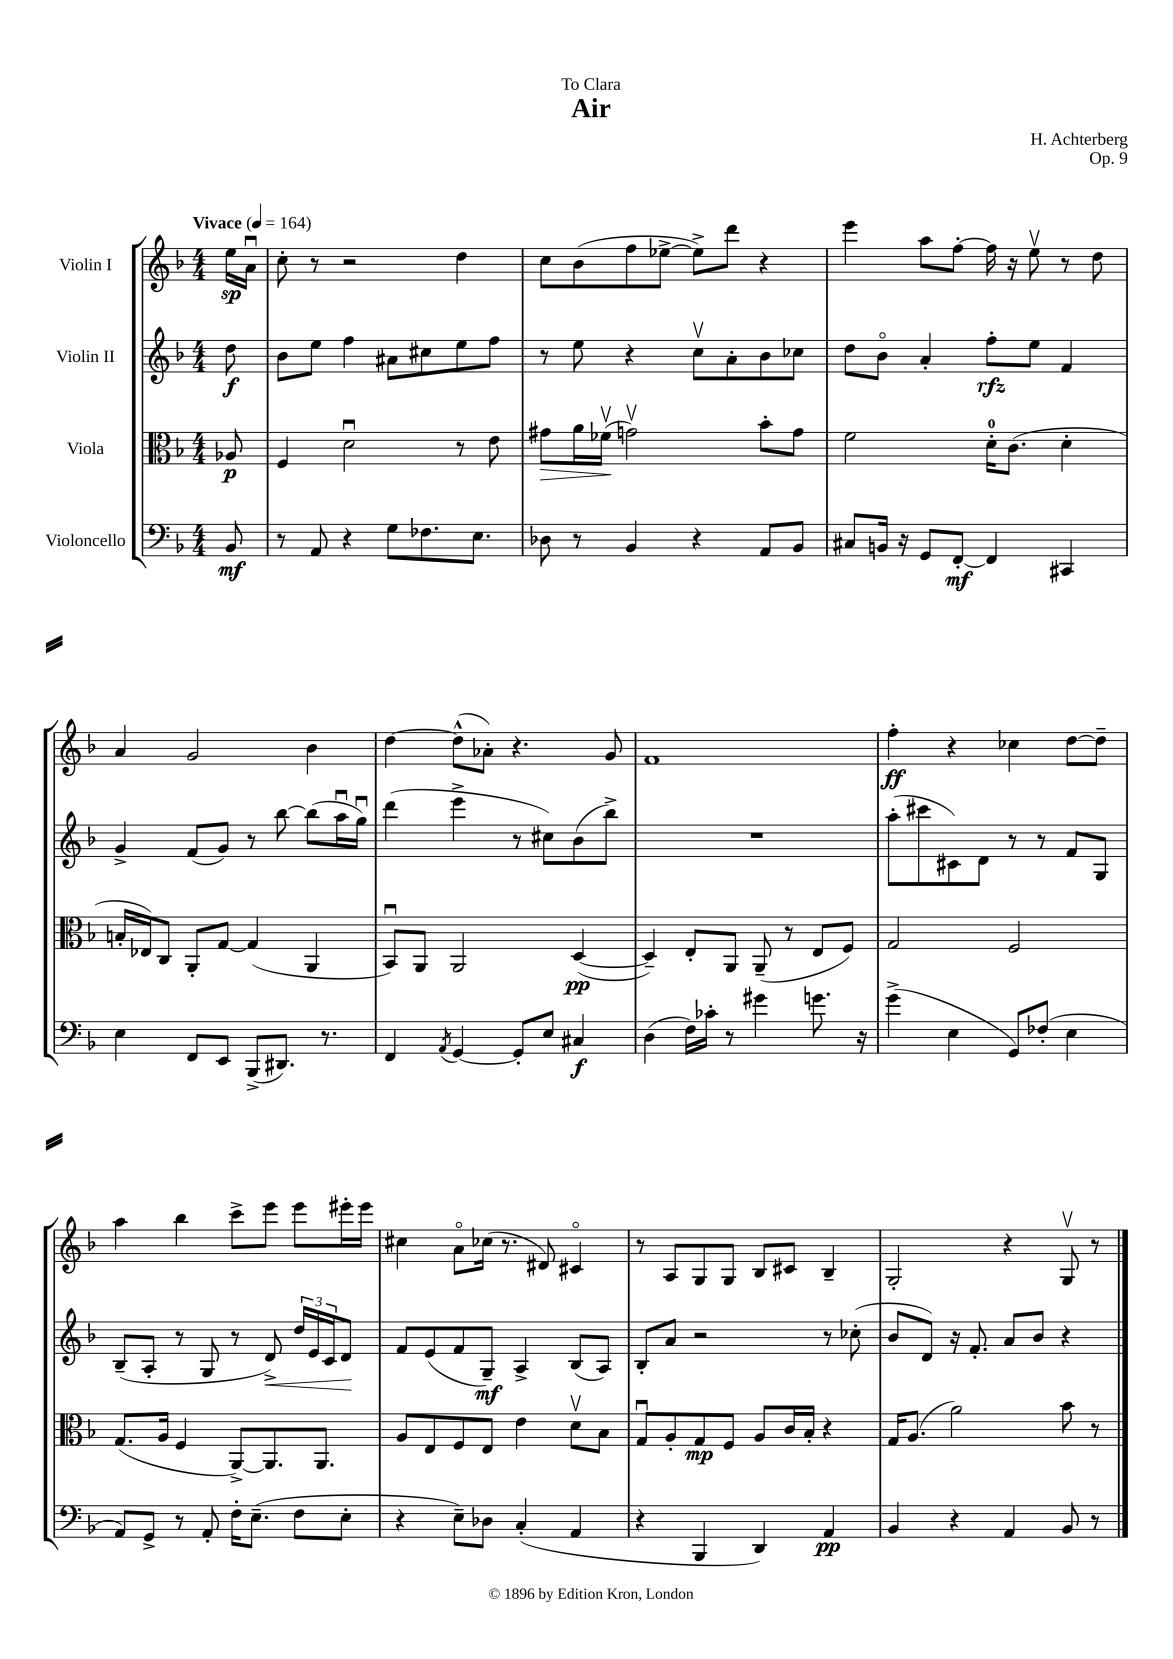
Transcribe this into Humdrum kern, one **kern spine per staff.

**kern	**kern	**kern	**kern
*staff4	*staff3	*staff2	*staff1
*clefF4	*clefC3	*clefG2	*clefG2
*k[b-]	*k[b-]	*k[b-]	*k[b-]
*M4/4	*M4/4	*M4/4	*M4/4
*MM164	*MM164	*MM164	*MM164
8BB-	8A-	8dd	16ee
.	.	.	16au
=	=	=	=
8r	4F	8b-	8cc'
8AA	.	8ee	8r
4r	2du	4ff	2r
8G	.	8a#	.
8.F-	.	8cc#	.
.	8r	8ee	4dd
8.E	.	.	.
.	8e	8ff	.
=	=	=	=
8D-	8g#	8r	8cc
8r	16a	8ee	(8b-
.	(16f-v	.	.
4BB-	2gv)	4r	8ff
.	.	.	[8ee-^
4r	.	8ccv	8ee-^])
.	.	8a'	8ddd
8AA	8b-'	8b-	4r
8BB-	8g	8cc-	.
=	=	=	=
8C#	2f	8dd	4eee
16BB	.	8b-o	.
16r	.	.	.
8GG	.	4a'	8aa
[8FF'	.	.	[8ff'
4FF]	16d'	8ff'	16ff]
.	(8.c	.	16r
.	.	8ee	8eev
4CC#	4d'	4f	8r
.	.	.	8dd
=	=	=	=
4E	16B'	4g^	4a
.	16E-)	.	.
.	8C	.	.
8FF	8AA'	(8f	2g
8EE	[8G	8g)	.
(8BBB-^	(4G]	8r	.
8.DD#)	.	[8bb-	.
.	4AA	(8bb-]	4b-
8.r	.	.	.
.	.	16aau	.
.	.	16ggu)	.
=	=	=	=
4FF	8BB-u)	(4ddd	[4dd
.	8AA	.	.
8qAA	.	.	.
[4GG	2AA	4eee^	(8dd^^]
.	.	.	8a-')
8GG']	.	8r	4.r
8E	.	8cc#)	.
4C#	([4D	(8b-	.
.	.	8bb-^)	8g
=	=	=	=
(4D	4D~])	1r	1f
16F)	8E'	.	.
16c-'	.	.	.
8r	8AA	.	.
4g#	(8AA~	.	.
.	8r	.	.
8.g	8E	.	.
.	8F)	.	.
16r	.	.	.
=	=	=	=
(4g^	2G	(8aa'	4ff'
.	.	8ccc#	.
4E	.	8c#)	4r
.	.	8d	.
8GG)	2F	8r	4cc-
(8F-'	.	8r	.
4E	.	8f	[8dd
.	.	8G	8dd~]
=	=	=	=
8AA)	(8.G	(8B-~	4aa
8GG^	.	8A'	.
.	16A	.	.
8r	4F	8r	4bb-
8AA'	.	8G	.
16F'	[8AA^)	8r	8ccc^
(8.E~	.	.	.
.	8.AA]	8d^)	8eee
8F	.	24dd	8eee
.	.	24e	.
.	8.AA	.	.
.	.	24c	.
8E'	.	8d	16eee#'
.	.	.	16eee#
=	=	=	=
4r	8A	8f	4cc#
.	8E	(8e	.
8E~)	8F	8f	8ao
8D-	8E	8G~)	(16cc-
.	.	.	8.r
(4C'	4e	4A^	.
.	.	.	8d#)
4AA	8dv	(8B-	4c#o
.	8B-	8A)	.
=	=	=	=
4r	8Gu	8B-'	8r
.	8A'	8a	8A
4BBB-	8G	2r	8G
.	8F	.	8G
4DD)	8A	.	8B-
.	16c	.	8c#
.	16B-'	.	.
4AA	4r	8r	4B-~
.	.	(8cc-'	.
=	=	=	=
4BB-	16G	8b-	2G'
.	(8.A	.	.
.	.	8d)	.
4r	2a)	16r	.
.	.	8.f'	.
4AA	.	8a	4r
.	.	8b-	.
8BB-	8b-	4r	8Gv
8r	8r	.	8r
==	==	==	==
*-	*-	*-	*-
